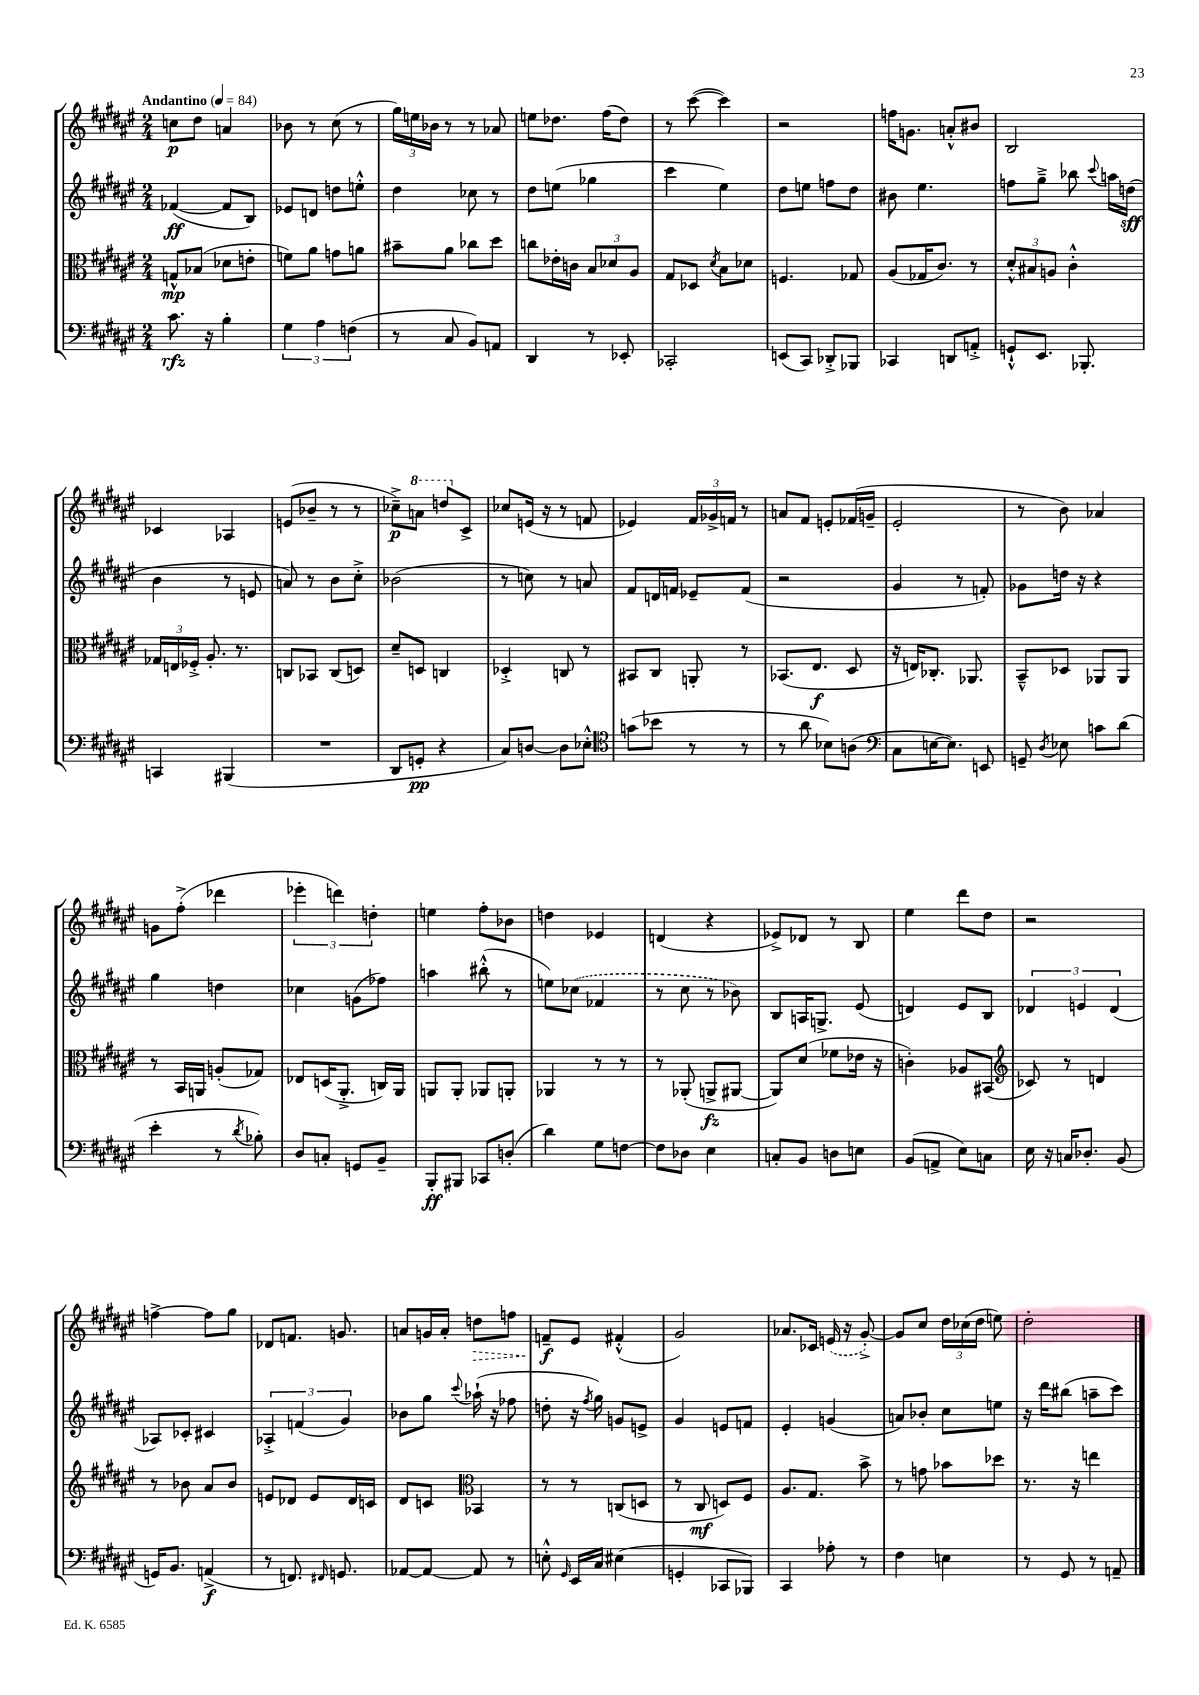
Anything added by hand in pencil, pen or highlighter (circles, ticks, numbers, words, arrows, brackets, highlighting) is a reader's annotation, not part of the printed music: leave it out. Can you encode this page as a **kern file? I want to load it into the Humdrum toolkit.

**kern	**kern	**kern	**kern
*staff4	*staff3	*staff2	*staff1
*clefF4	*clefC3	*clefG2	*clefG2
*k[f#c#g#d#a#e#]	*k[f#c#g#d#a#e#]	*k[f#c#g#d#a#e#]	*k[f#c#g#d#a#e#]
*M2/4	*M2/4	*M2/4	*M2/4
*MM84	*MM84	*MM84	*MM84
8.c#	8G^^	([4f-	8cc
.	(8B-	.	8dd#
16r	.	.	.
4B'	8d-	8f-]	4a
.	8e'	8B)	.
=	=	=	=
6G#	8f)	8e-	8b-
.	8a#	8d	8r
6A#	.	.	.
.	8g	8dd	(8cc#
(6F	.	.	.
.	8a	8ee'^^	8r
=	=	=	=
8r	8b#~	4dd#	24gg#)
.	.	.	24ee
.	.	.	24b-
8C#	8a#	.	8r
8BB)	8cc-	8cc-	8r
8AA	8dd#	8r	8a-
=	=	=	=
4DD#	8cc	8dd#	8ee
.	16e-'	(8ee	8.dd-
.	16c	.	.
8r	12B	4gg-	.
.	.	.	(16ff#
.	12d-	.	.
8EE-'	.	.	8dd-)
.	12A#	.	.
=	=	=	=
2CC-'	8G#	4ccc#	8r
.	8D-	.	([8ccc#
.	8qd#	.	.
.	8B	4ee#)	4ccc#])
.	8d-	.	.
=	=	=	=
(8EE	4.F	8dd#	2r
8CC#)	.	8ee	.
8DD-'^	.	8ff	.
8BBB-	8G-	8dd#	.
=	=	=	=
4CC-	(8A#	8b#	16ff
.	.	.	8.g
.	16G-	4.ee#	.
.	8.c#)	.	.
8DD	.	.	8a'^^
8AA'^	8r	.	8b#
=	=	=	=
8GG`^^	12d#'^^	8ff	2B
.	12B#	.	.
8.EE#	.	8gg#~^	.
.	12A	.	.
.	4c#'^^	8bb-	.
8.BBB-'	.	.	.
.	.	8qqccc#	.
.	.	16aa	.
.	.	(16dd	.
=	=	=	=
4CC	24G-	4b	4c-
.	24E	.	.
.	24F-'^	.	.
.	8.A#'	.	.
(4BBB#	.	8r	4A-
.	8.r	.	.
.	.	8e	.
=	=	=	=
2r	8C	8a)	(8e
.	8BB-	8r	8b-~
.	(8C	8b	8r
.	8D)	8cc#'^	8r
=	=	=	=
8DD#	8d#~	(2b-	8cc-~^)
8GG'	8D	.	8aa
4r	4C	.	8ddd
.	.	.	8c#^
=	=	=	=
8C#)	4D-'^	8r	8cc-
[8D	.	8cc)	(16e
.	.	.	16r
8D]	8C	8r	8r
8E-'^^	8r	8a	8f
=	=	=	=
*clefC4	*	*	*
(8g	8BB#	8f#	4e-)
8b-	8C#	16d	.
.	.	16f	.
8r	8AA'	8e-~	24f#
.	.	.	24g-^
.	.	.	24f
8r	8r	(8f	8r
=	=	=	=
8r	(8.BB-	2r	8a
8a#	.	.	8f#
.	8.E#	.	.
8B-)	.	.	8e'
(8A	8D#	.	(16f-
.	.	.	16g~
=	=	=	=
*clefF4	*	*	*
8C#	16r	4g#	2e#'
.	16E)	.	.
[16E	8.C-'	.	.
8.E])	.	.	.
.	.	8r	.
.	8.AA-	.	.
8EE	.	8f')	.
=	=	=	=
8GG~	8BB~^^	8g-	8r
8qD#	.	.	.
8E-	8D-	16dd	8b)
.	.	16r	.
8c	8AA-	4r	4a-
(8d#	8AA-	.	.
=	=	=	=
4e#'	8r	4gg#	8g
.	16BB	.	(8ff#'^
.	16AA	.	.
8r	(8A'	4dd	4ddd-
8qd#	.	.	.
8B-')	8G-)	.	.
=	=	=	=
8D#	8E-	4cc-	6eee-'
8C'	(16D	.	.
.	.	.	6ddd)
.	8.AA#'^	.	.
8GG	.	(8g	.
.	.	.	6dd'
8BB~	16C)	8ff-)	.
.	16AA#	.	.
=	=	=	=
8BBB'	8AA	4aa	4ee
8BBB#	8AA'	.	.
8CC-	8AA-	(8bb#'^^	8ff#'
(8D'	8AA'	8r	8b-
=	=	=	=
4d#)	4AA-	8ee)	4dd
.	.	(8cc-	.
8G#	8r	4f-	4e-
[8F	8r	.	.
=	=	=	=
8F]	8r	8r	(4d
8D-	(8AA-'	8cc#	.
4E#	8AA^	8r	4r
.	[8AA#	8b-)	.
=	=	=	=
8C'	8AA#])	8B	8e-^)
8BB	(8d#	16A	8d-
.	.	8.G^	.
8D	8f-	.	8r
8E	16e-	(8e#	8B
.	16r	.	.
=	=	=	=
(8BB	4c')	4d)	4ee#
8AA^	.	.	.
8E#)	8A-	8e#	8ddd#
8C	(8BB#	8B	8dd#
=	=	=	=
*	*clefG2	*	*
16E#	8c-)	6d-	2r
16r	.	.	.
16C	8r	.	.
.	.	6e	.
8.D-'	.	.	.
.	4d	.	.
.	.	(6d-	.
(8BB	.	.	.
=	=	=	=
16GG)	8r	8A-)	[4ff^
8.BB	.	.	.
.	8b-	8c-'	.
(4AA^	8a#	4c#	8ff]
.	8b-	.	8gg#
=	=	=	=
8r	8e	6A-'^	8d-
8.FF)	8d-	.	8.f
.	.	(6f	.
.	8e	.	.
16qqFF#	.	.	.
8.GG	.	.	8.g
.	.	6g#)	.
.	16d-	.	.
.	16c	.	.
=	=	=	=
[8AA-	8d#	8b-	8a
8AA-_	8c	8gg#	16g
.	.	.	16a'
*	*clefC3	*	*
.	.	8qqccc#	.
8AA-]	4BB-	(16aa-`	8dd
.	.	16r	.
8r	.	8ff-	8ff
=	=	=	=
8E'^^	8r	8dd'	8f~
16qqGG#	.	.	.
16EE#	8r	16r	8e#
.	.	8qff#	.
16C#	.	16gg#)	.
(4E#	(8C	8g	(4f#'^^
.	8D	8e^	.
=	=	=	=
4GG'	8r	4g#	2g#)
.	8C#	.	.
8CC-	8D)	8e	.
8BBB-)	8F#	8f	.
=	=	=	=
4CC#	8.A#	4e#'	8.a-
.	8.G#	.	16c-
8A-'	.	(4g	(16e
.	.	.	16r
8r	8b^	.	[8g#'^)
=	=	=	=
4F#	8r	8a)	8g#]
.	8g	8b-'	8cc#
4E	8b-	8cc#	24dd#
.	.	.	(24cc-
.	.	.	24dd#
.	8dd-	8ee	8ee)
=	=	=	=
8r	8.r	16r	2dd#'
.	.	16ddd#	.
8GG#	.	(8bb#	.
.	16r	.	.
8r	4ee	8aa~	.
8AA~	.	8ccc#)	.
==	==	==	==
*-	*-	*-	*-
